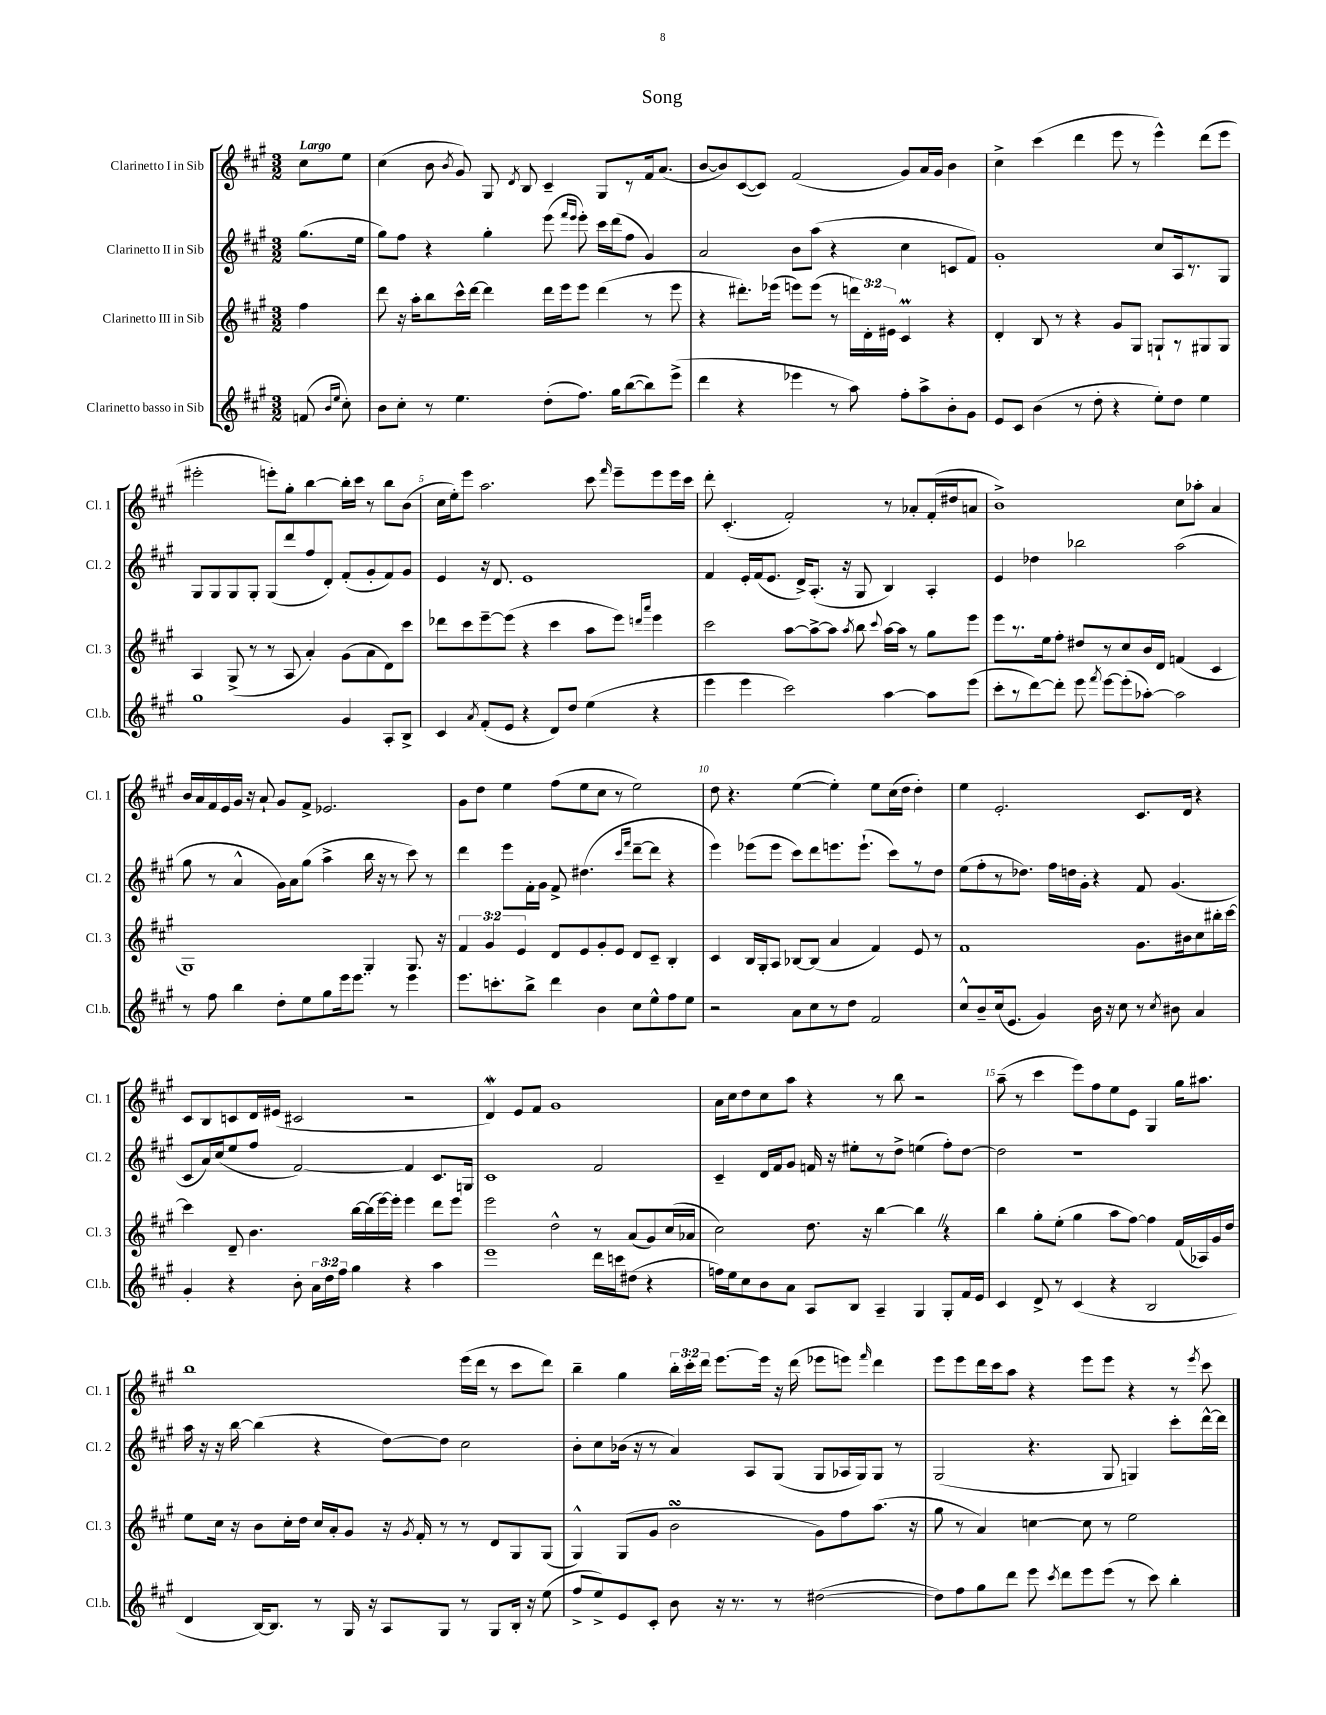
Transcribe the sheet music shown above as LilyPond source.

\header { title = "Song" }
<<
\new StaffGroup <<
\new Staff = "s0" \with { instrumentName = "Clarinetto I in Sib" shortInstrumentName = "Cl. 1" } {
    \clef treble \key a \major \numericTimeSignature \time 3/2 \override Staff.TupletNumber.text = #tuplet-number::calc-fraction-text \partial 4 \tempo "Largo"
    \autoBeamOff cis''8[ e''8] |
    cis''4( b'8 \acciaccatura { b'8 } gis'8) gis8 \acciaccatura { d'8 } b8 cis'4-- gis8[ r8 fis'16 a'8.]( |
    b'8[~ b'8) cis'8~( cis'8]) fis'2( gis'8[) a'16 gis'16] b'4 |
    cis''4-> cis'''4( d'''4 e'''8 r8 e'''4-^) d'''8[( e'''8] |
    eis'''2-. e'''8[-.) gis''8]-. b''4~ b''16[-. cis'''16] r8 b''8[ b'8]( |
    cis''16[ e''16-.) e'''8] a''2. cis'''8 \grace { fis'''16 } e'''8[-- e'''8 e'''16 cis'''16] |
    d'''8-. cis'4.-.( fis'2-.) r8 aes'8[-. fis'16-.( dis''16 a'8] |
    b'1->) cis''8[ aes''8]-. a'4 |
    b'16[ a'16 fis'16 e'16 gis'16] r16 a'8-! gis'8[ fis'8]-> ees'2. |
    gis'8[ d''8] e''4 fis''8[( e''8 cis''8] r8 e''2) |
    d''8 r4. e''4~( e''4-.) e''8[ cis''16( d''16] d''4-.) |
    e''4 e'2.-. cis'8.[ d'16] r4 |
    cis'8[ b8 c'8 d'16 eis'16]( cis'2 r2 |
    d'4\mordent) e'8[ fis'8] gis'1 |
    a'16[ cis''16 d''8 cis''8 a''8] r4 r8 b''8 r2 |
    a''8--( r8 cis'''4 e'''8[) fis''8 e''8 e'8] gis4 gis''16[ ais''8.] |
    b''1 e'''16[( d'''16] r8 cis'''8[ d'''8]) |
    b''4-- gis''4 \tuplet 3/2 { b''16[-. cis'''16-. d'''16] } e'''8.[~ e'''16] r16 d'''16( ees'''8[ e'''8]) \grace { fis'''16 } d'''4 |
    e'''8[ e'''8 d'''16 cis'''16 a''8] r4 e'''8[ e'''8] r4 r8 \acciaccatura { e'''8 } cis'''8 \bar "|." |
}
\new Staff = "s1" \with { instrumentName = "Clarinetto II in Sib" shortInstrumentName = "Cl. 2" } {
    \clef treble \key a \major \numericTimeSignature \time 3/2 \partial 4
    \autoBeamOff gis''8.[( e''16] |
    gis''8[) fis''8] r4 gis''4-. e'''8( \grace { fis'''16[ e'''16] } e'''8-.) cis'''16[ d'''16( fis''8] gis'4) |
    a'2 b'8[ a''8]( r4 cis''4 c'8[ fis'8]) |
    gis'1-. cis''8[ a16 r8. gis8] |
    gis8[ gis8 gis8 gis8]-. gis8[( d'''8 fis''8 d'8]-.) fis'8[-.( gis'8-. fis'8) gis'8] |
    e'4 r16 d'8. e'1 |
    fis'4 e'16[-. fis'16( e'8.] d'16[->) a8.]-.( r16 gis8 b4) a4-. |
    e'4 des''4 bes''2 a''2( |
    gis''8 r8 a'4-^ gis'16[) a'16 gis''8]( a''4-> b''16 r16 r8 cis'''8) r8 |
    d'''4 e'''8[ fis'16-. gis'16] fis'8-> dis''4.( \grace { cis'''16[ fis'''16] } d'''8[~-- d'''8] r4 |
    e'''4) ees'''8[( ees'''8] cis'''8[) d'''8 e'''8. e'''8.]-!( cis'''8[) r8 d''8] |
    e''8[( fis''8-. r8 des''8.]) fis''16[ d''16 gis'16]-. r4 fis'8 gis'4.( |
    cis'8[ a'16) cis''16( e''8 fis''8] fis'2~) fis'4 cis'8.[ g16] |
    cis'1 fis'2 |
    cis'4-- d'16[ fis'16 gis'8] f'16 r16 eis''8[-. r8 d''8]-> e''4( fis''8[-.) d''8]~ |
    d''2 r1 |
    a''16 r16 r16 b''16~ b''4( r4 d''8[~) d''8] cis''2 |
    b'8[-. cis''8 bes'16]( r16 r8 a'4) a8[ gis8]( gis8[ aes16 gis16) gis8] r8 |
    gis2( r4. gis8 g4) cis'''8[-. d'''16~-^ d'''16] \bar "|." |
}
\new Staff = "s2" \with { instrumentName = "Clarinetto III in Sib" shortInstrumentName = "Cl. 3" } {
    \clef treble \key a \major \numericTimeSignature \time 3/2 \override Staff.TupletNumber.text = #tuplet-number::calc-fraction-text \partial 4
    \autoBeamOff fis''4 |
    d'''8 r16 a''16[-. b''8 cis'''16-^ d'''16]~ d'''4 d'''16[ e'''16 e'''8] d'''4( r8 e'''8 |
    r4 dis'''8.[-.) ees'''16]( e'''8[) e'''8]( r8 \tuplet 3/2 { d'''16[) d'16-. eis'16] } cis'4\prall r4 |
    d'4-. b8 r8 r4 gis'8[ gis8] g8[-! r8 gis8 gis8] |
    a4 gis8->( r8 r8 a8 a'4-.) gis'8[( a'8 d'8) cis'''8] |
    des'''8[ cis'''8 e'''8~-- e'''8]( r4 cis'''4 a''8[ e'''8]) \grace { d'''16[ a'''16] } e'''4 |
    cis'''2 a''8[~ a''8~-> a''8] \acciaccatura { a''8 } b''8 \appoggiatura { cis'''8 } a''16[~ a''16] r8 gis''8[ e'''8] |
    e'''8[ r8. e''16 fis''8]-. dis''8[ r8 cis''8 b'16 d'16] f'4( cis'4 |
    gis1) gis4-. gis8. r16 |
    \tuplet 3/2 { fis'4 gis'4 e'4 } d'8[ e'8 gis'8-. e'8] d'8[ cis'8]-- b4-. |
    cis'4 b16[ gis16-. a8] bes8[~ bes8]( a'4 fis'4) e'8 r8 |
    fis'1 gis'8.[ bis'16 cis''8 bis''16-. cis'''16]~ |
    cis'''4 d'8-- b'4. b''16[~ b''16( e'''16~) e'''16]-. e'''4 d'''8[ e'''8] |
    e'''2 d''2-^ r8 a'8[( gis'8) cis''16( aes'16] |
    cis''2) d''8. r16 b''4~ b''4 \once \override BreathingSign.text = \markup { \musicglyph "scripts.caesura.straight" } \breathe r4 |
    b''4 gis''8[-. e''8]-.( gis''4 a''8[ fis''8]~) fis''4 fis'16[( aes16) gis'16 d''16] |
    e''8[ cis''16] r16 b'8[ cis''16-. d''16] cis''16[ a'16-. gis'8] r16 \acciaccatura { gis'8 } fis'16-. r8 r8 d'8[ gis8 gis8]( |
    gis4-^) gis8[( gis'8] b'2\turn gis'8[) fis''8 a''8.]( r16 |
    gis''8 r8 a'4) c''4~ c''8 r8 e''2 \bar "|." |
}
\new Staff = "s3" \with { instrumentName = "Clarinetto basso in Sib" shortInstrumentName = "Cl.b." } {
    \clef treble \key a \major \numericTimeSignature \time 3/2 \override Staff.TupletNumber.text = #tuplet-number::calc-fraction-text \partial 4
    \autoBeamOff f'8( \grace { b'16[ e''16] } cis''8-.) |
    b'8[ cis''8]-. r8 e''4. d''8[-.( fis''8.]) gis''16[ b''8~( b''8) e'''8]->( |
    d'''4 r4 ees'''4 r8 a''8) fis''8[-. a''8-> b'8-. gis'8] |
    e'8[ cis'8] b'4( r8 d''8-. r4 e''8[-.) d''8] e''4 |
    gis''1 gis'4 a8[-. b8]-> |
    cis'4 \acciaccatura { a'8 } fis'8[-.( e'8] r4 d'8[) d''8] e''4( r4 |
    e'''4 e'''4 cis'''2) a''4~ a''8[ e'''8]( |
    cis'''8[-. r8 d'''8~) d'''8]-. e'''8 \acciaccatura { fis'''8 } e'''8[~ e'''8-.( aes''8]~-.) aes''2 |
    r8 fis''8 b''4 d''8[-. e''8 gis''8 e'''16 e'''8.] r8 e'''4 |
    e'''8.[ c'''8.-. b''8]-> d'''4 b'4 cis''8[ e''8-^ fis''8 e''8] |
    r2 a'8[ cis''8 r8 d''8] fis'2 |
    cis''8[-^ b'8-- cis''16( e'8.] gis'4) b'16 r16 cis''8 r8 \acciaccatura { cis''8 } bis'8 a'4 |
    gis'4-. r4 b'8-. \tuplet 3/2 { a'16[ d''16 fis''16] } gis''4 r4 a''4 |
    e'''1 d'''16[ c'''16 dis''8]( r4 |
    f''16[) e''16 cis''8 b'8 a'8] a8[ b8] a4-- gis4 gis8[-. fis'16 e'16] |
    cis'4 d'8-> r8 cis'4( r4 b2 |
    d'4 b16[~) b8.] r8 gis16 r16 a8[ gis8] r8 gis8[ b16]-. r16 e''8( |
    fis''8[-> e''8->) e'8 cis'8]-. b'8 r16 r8. r8 dis''2~( |
    dis''8[) fis''8 gis''8 d'''8] e'''8 \acciaccatura { cis'''8 } d'''8[ e'''8 e'''8]( r8 cis'''8) b''4-. \bar "|." |
}
>>
>>
\layout { \context { \Score \override BarNumber.break-visibility = ##(#f #t #t) barNumberVisibility = #(every-nth-bar-number-visible 5) } }
